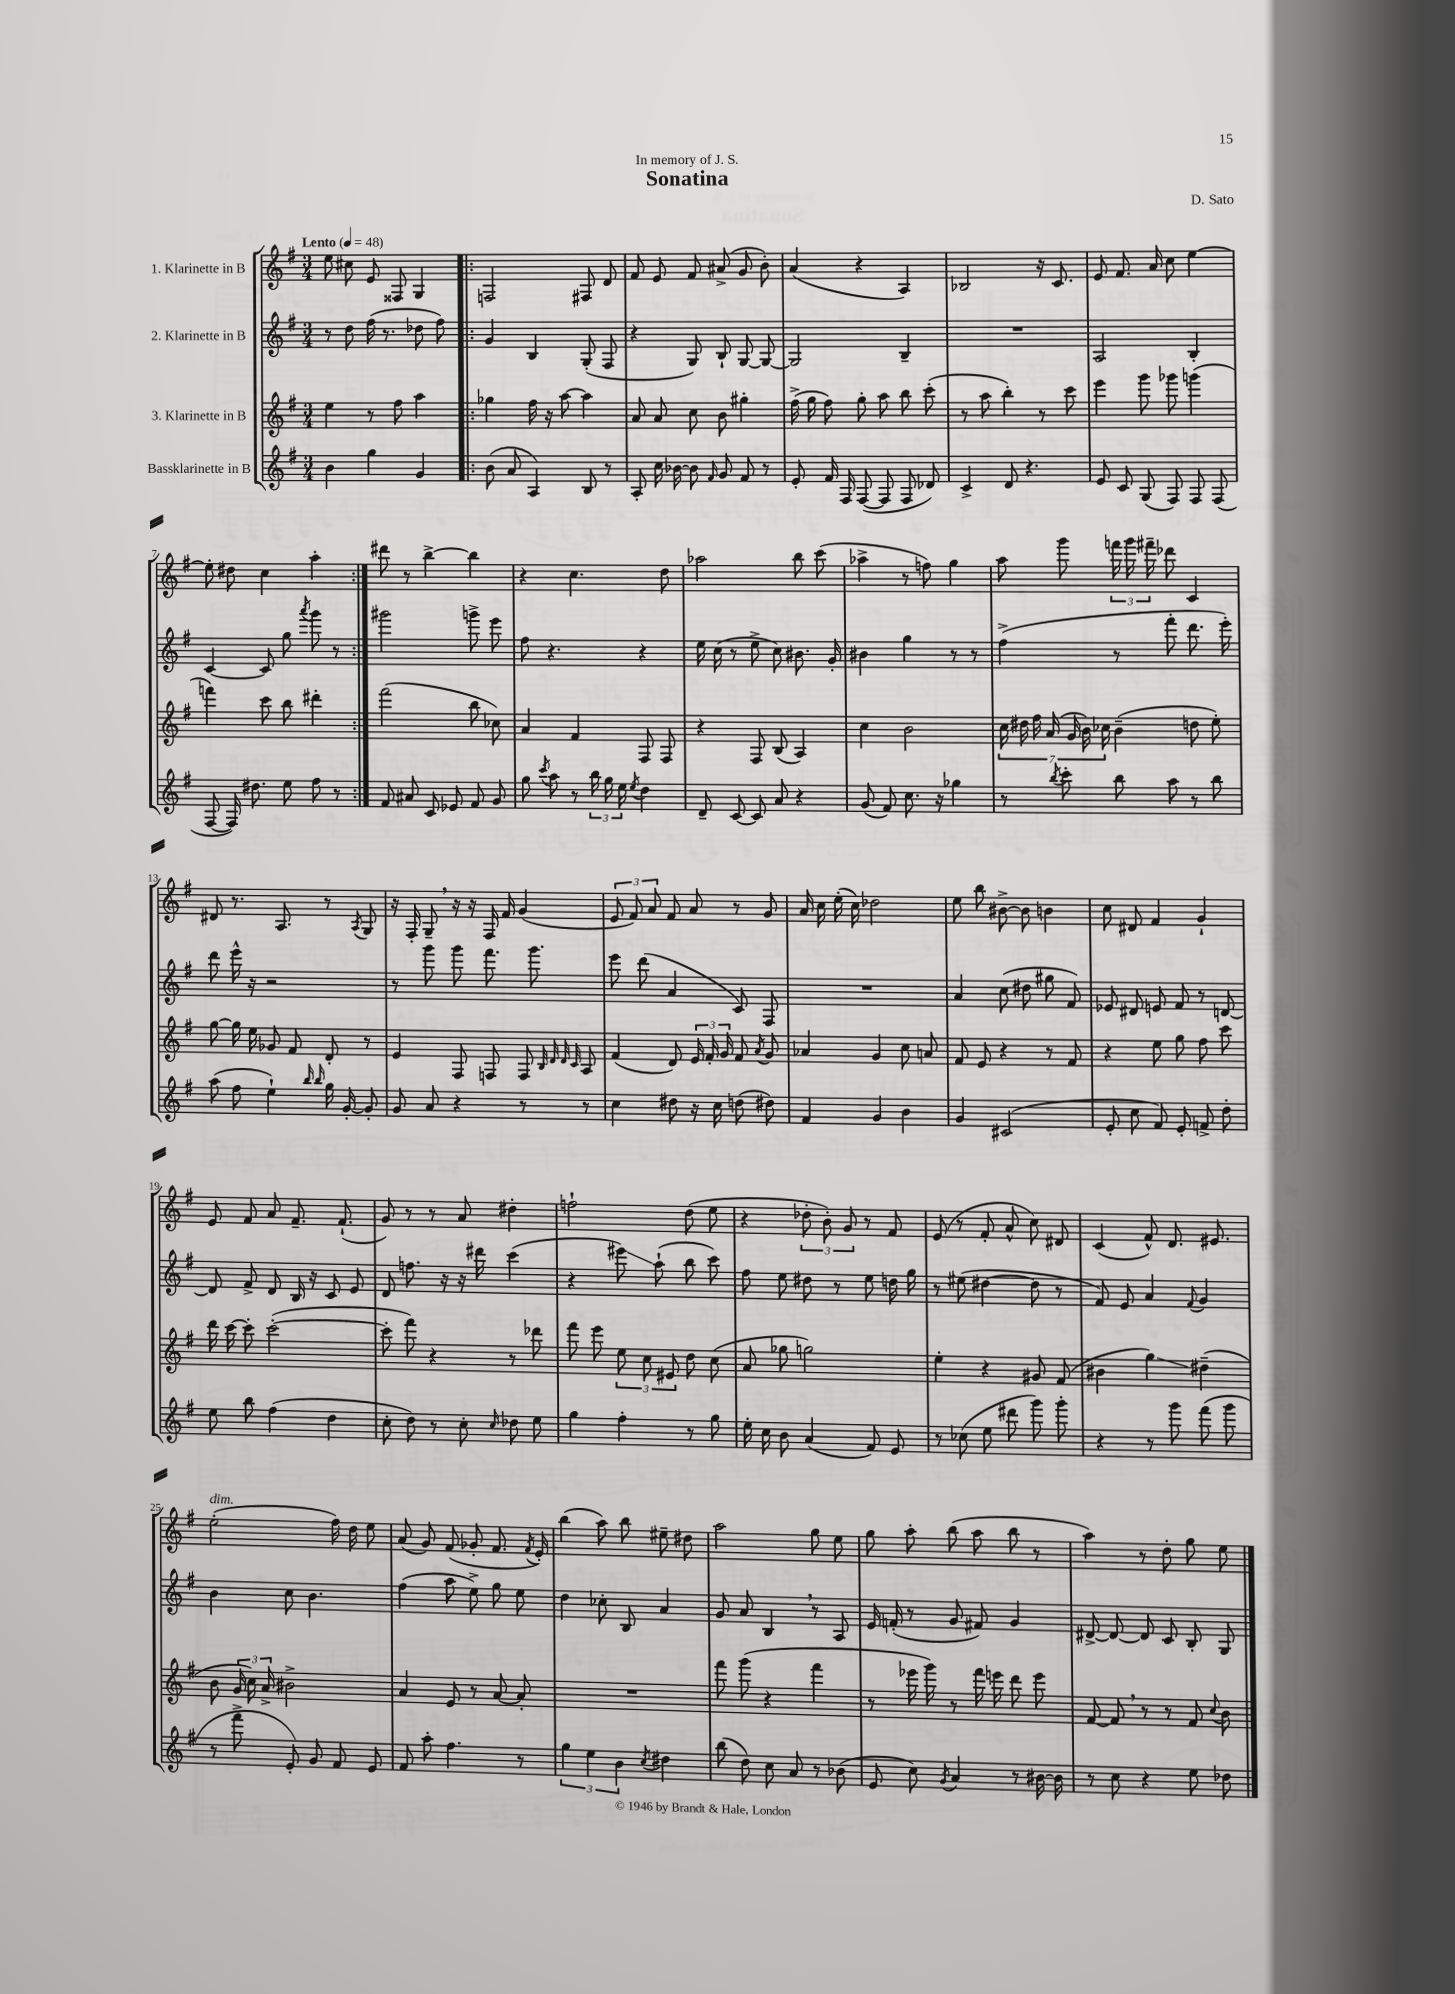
\header { title = "Sonatina" composer = "D. Sato" dedication = "In memory of J. S." }
<<
\new StaffGroup <<
\new Staff = "s0" \with { instrumentName = "1. Klarinette in B" } {
    \clef treble \key g \major \numericTimeSignature \time 3/4 \tempo "Lento" 4 = 48
    \autoBeamOff e''8 cis''8 e'8 fisis8 g4 |
    \repeat volta 2 { f2 fis8 d'8 |
    fis'8 e'8 fis'8 ais'8->( g'8 b'8-.) |
    a'4( r4 a4) |
    bes2 r16 c'8. |
    e'8 fis'8. a'16 c''8 e''4~ |
    e''8-. dis''8 c''4 a''4-. | }
    dis'''8 r8 b''4~-> b''4 |
    r4 c''4. d''8 |
    aes''2 b''8 c'''8( |
    aes''4-> r8 f''8) g''4 |
    a''8 g'''8 \tuplet 3/2 { f'''16 g'''16 fis'''16-- } des'''8 c'4 |
    dis'8 r8. a8. r8 \acciaccatura { a8 } g8 |
    r16 fis16-. g8-- \breathe r16 r16 fis16 fis'16 g'4( |
    \tuplet 3/2 { e'8 fis'8) a'8 } fis'8 a'8 r8 g'8 |
    a'16 c''16 e''16-.( c''16) des''2 |
    e''8 b''8 bis'8~-> bis'8 b'4 |
    c''8 dis'8 fis'4 g'4-! |
    e'8 fis'8 a'8 fis'8.-- fis'8.-!( |
    g'8) r8 r8 a'8 dis''4-. |
    f''2-! d''8( e''8 |
    r4 \tuplet 3/2 { des''8-. b'8-.) g'8 } r8 fis'8 |
    e'8( r8 fis'8-. a'8-^ c''8) dis'8 |
    c'4( fis'8-^) d'8. eis'8. |
    e''2-.^\markup { \italic "dim." }( fis''16) d''16 e''8 |
    a'8( g'8) fis'8( ges'8-. fis'8. \acciaccatura { fis'8 } e'16-.) |
    b''4( a''8) b''8 eis''8-- dis''8 |
    a''2 g''8 e''8 |
    g''8 a''8-. b''8( a''8 b''8 r8 |
    a''4) r8 d''8-. g''8 e''8 \bar "|." |
}
\new Staff = "s1" \with { instrumentName = "2. Klarinette in B" } {
    \clef treble \key g \major \numericTimeSignature \time 3/4
    \autoBeamOff r8 d''8 fis''16( r8. des''8 fis''8) |
    \repeat volta 2 { g'4 b4 g8-.( fis8 |
    r4 g8) b8-! g8~ g8~ |
    g2 b4-- |
    R2. |
    a2 b4-. |
    c'4~ c'8 g''8 \acciaccatura { a'''8 } g'''8 r8 | }
    gis'''2 g'''8-> e'''8 |
    fis''8 r4. r4 |
    e''16 c''16( r8 e''8-> c''8) bis'8. g'16-. |
    bis'4 g''4 r8 r8 |
    fis''4->( r8 fis'''8-. d'''8. e'''16-.) |
    d'''8 e'''16-^ r16 r2 |
    r8 g'''8 g'''8 fis'''8. g'''8. |
    e'''8 d'''8( a'4 c'8) fis8 |
    R2. |
    a'4 c''8( dis''8 gis''8 fis'8) |
    ees'8 dis'8 e'8 fis'8 r8 d'8~ |
    d'8 fis'8-> d'8 b16 r16 c'8 e'8 |
    d'8 f''8. r16 r16 dis'''16 c'''4( |
    r4 eis'''8\glissando) a''8-!( b''8 c'''8) |
    fis''8 e''8 dis''8 r8 e''8 d''16 g''16 |
    r8 eis''8( dis''4~ dis''8 r8 |
    fis'8) e'8 a'4 \appoggiatura { fis'8 } g'4 |
    b'4 c''8 b'4. |
    fis''4( a''8 e''8->) g''8 e''8 |
    d''4 ces''8-. b8 a'4 |
    g'8 a'8 b4 \breathe r8 a8 |
    e'16 f'16-.( r8 g'8 fis'8) g'4 |
    dis'8~-> dis'8~ dis'8 c'8 b8-. g8 \bar "|." |
}
\new Staff = "s2" \with { instrumentName = "3. Klarinette in B" } {
    \clef treble \key g \major \numericTimeSignature \time 3/4
    \autoBeamOff e''4 r8 fis''8 a''4 |
    \repeat volta 2 { ges''4 fis''16 r16 a''8~ a''4 |
    a'8 a'8 c''8 b'8 gis''4-. |
    fis''16->( g''16 fis''8) g''8-. a''8 b''8 c'''8-.( |
    r8 a''8 b''4-.) r8 c'''8 |
    e'''4 g'''8 ges'''8 g'''4( |
    f'''4) c'''8 b''8 dis'''4-. | }
    fis'''2( b''8 ces''8) |
    a'4 fis'4 fis8 fis8 |
    r4 fis8 b8( a4) |
    c''4 b'2 |
    \tuplet 7/4 { c''16 dis''16 fis''16 a'16( g'16 b'16) ces''16 } b'4--( d''8 e''8-.) |
    g''8~ g''16 e''16 ges'8 fis'8 d'8-. r8 |
    e'4 fis8 f8 f8 \grace { b32 d'32 d'32 c'32 } a8 |
    fis'4( d'8) \tuplet 3/2 { e'16 fis'16-. g'16 } fis'8 \acciaccatura { a'8 } g'8 |
    aes'4 g'4 c''8 a'8 |
    fis'8 e'8 r4 r8 fis'8 |
    r4 e''8 g''8 fis''8 c'''8 |
    d'''16 c'''16~ c'''8-. c'''2~-.( |
    c'''8-. fis'''8) r4 r8 des'''8 |
    fis'''8 e'''8 \tuplet 3/2 { e''8 c''8 eis'8 } d''8 c''8( |
    a'8 ges''8 g''2) |
    e''4-. r4 gis'8 fis'8( |
    bis'4 g''4\glissando) dis''4--( |
    b'8 \tuplet 3/2 { g'16 c''16) a'16-> } bis'2-> |
    a'4 e'8 r8 a'8~ a'8-. |
    R2. |
    fis'''8 g'''8( r4 fis'''4 |
    r8 ees'''16 g'''16) r8 fis'''16 e'''16 d'''8 e'''8 |
    fis'8~ fis'8 \breathe r8 r8 fis'8 \appoggiatura { c''8 } b'8 \bar "|." |
}
\new Staff = "s3" \with { instrumentName = "Bassklarinette in B" } {
    \clef treble \key g \major \numericTimeSignature \time 3/4
    \autoBeamOff b'4 g''4 g'4 |
    \repeat volta 2 { b'8( a'8 a4) b8 r8 |
    a8-. c''16 bes'16~ bes'8 \grace { fis'16 } g'8 fis'8 r8 |
    e'8-. fis'16 fis16 fis8~( fis8 fis8 des'8) |
    c'4-> d'8 r4. |
    e'8 c'8 g8( fis8) fis8 fis8( |
    fis8~ fis16) dis''8. e''8 fis''8 r8 | }
    fis'8 ais'8 c'8 ees'8 fis'8 g'8 |
    g''8 \acciaccatura { c'''8 } a''8 r8 \tuplet 3/2 { b''16 g''16 e''16 } \acciaccatura { e''8 } d''4 |
    d'8-- c'8~ c'8 a'8 r4 |
    g'8( fis'8) c''8. r16 ges''4 |
    r8 \acciaccatura { b''8 } c'''8-. b''8 a''8 r8 b''8 |
    a''8( fis''8 e''4-!) \grace { b''16 b''16 } g''16 g'16~-. g'8-. |
    g'8 a'8 r4 r8 r8 |
    c''4 dis''8 r16 c''16 d''8( dis''8) |
    fis'4 g'4 b'4 |
    g'4 cis'2( |
    e'8-. c''8 fis'8) e'8-. f'8-> d''8-. |
    e''8 b''8 fis''4( d''4 |
    c''8-. d''8) r8 c''8-. \grace { c''16 } des''8 e''8 |
    g''4 fis''4-. r8 g''8 |
    e''16-. c''16 b'8 a'4( fis'8) e'8 |
    r8 ces''8( e''8 dis'''8 g'''8) g'''8-. |
    r4 r8 g'''8 fis'''8( g'''8 |
    r8 fis'''8-> e'8-.) g'8 fis'8 e'8 |
    fis'8 a''8-. fis''4. r8 |
    \tuplet 3/2 { g''4 e''4 b'4 } \acciaccatura { c''8 } dis''4 |
    b''8( d''8) c''8 a'8 r8 bes'8( |
    e'8 c''8) \acciaccatura { g'8 } a'4 r8 bis'16~ bis'16 |
    r8 c''8 r4 e''8 des''8 \bar "|." |
}
>>
>>
